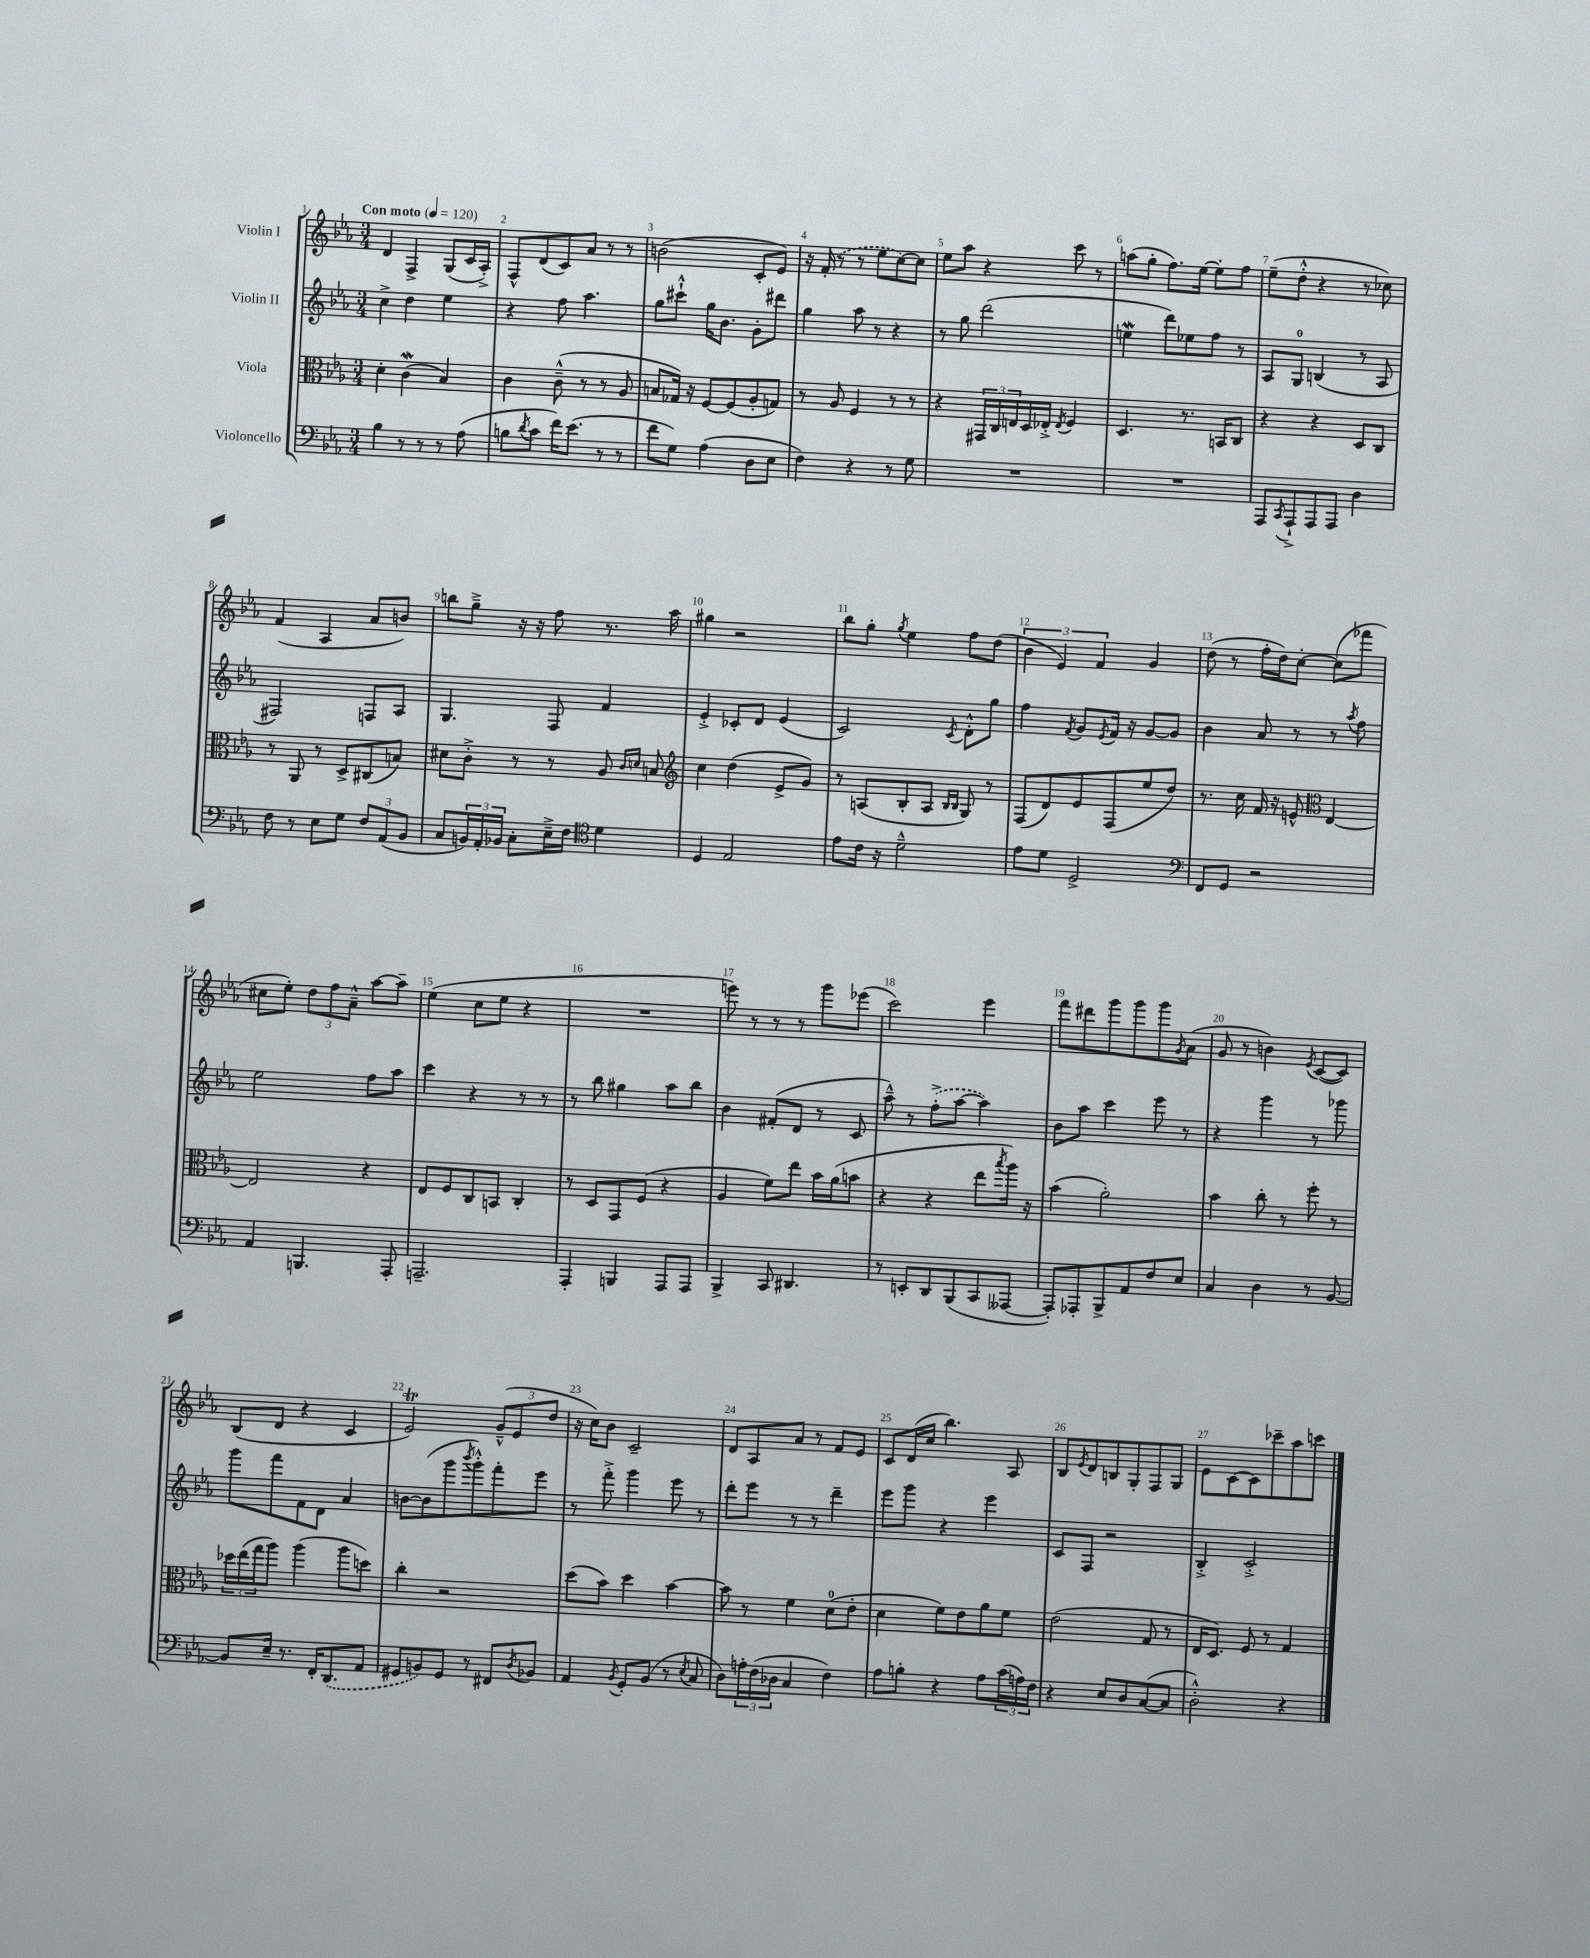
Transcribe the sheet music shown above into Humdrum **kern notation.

**kern	**kern	**kern	**kern
*part4	*part3	*part2	*part1
*staff4	*staff3	*staff2	*staff1
*I"Violoncello	*I"Viola	*I"Violin II	*I"Violin I
*clefF4	*clefC3	*clefG2	*clefG2
*k[b-e-a-]	*k[b-e-a-]	*k[b-e-a-]	*k[b-e-a-]
*M3/4	*M3/4	*M3/4	*M3/4
*MM120	*MM120	*MM120	*MM120
=1	=1	=1	=1
!	!	!	!LO:TX:a:B:t=Con moto
4B-\	4d'\	4cc^\	4d/
8r	(4cW\	4dd\	4F^/
8r	.	.	.
8r	4B-/)	4ee-\	(8G/L
(8A-\	.	.	16c/L
.	.	.	16A-'^/JJ)
=2	=2	=2	=2
8Bn\L	4c\	4r	8F^^/L
8qd/	.	.	.
8c\J	.	.	(8d/
16f\KL)	(8c~^^\	8ff\	8c/)
(8.e-\J	.	.	.
.	8r	4.aa-\	8a-/J
8r	8r	.	8r
8r	8A-/	.	8r
=3	=3	=3	=3
8f\L	8Bn/L	8gg\L	(2bn\
8G\J)	16G-X/Jk)	8ccc#X`^^\J	.
.	16r	.	.
(4A-\	[8F/L	16gg\KL	.
.	.	8.b-\J	.
.	(8F/]	.	.
8D\L	8A-'/	8g'\L	8c'/L
8E-\J	8Gn/J)	8ddd#X\J	8e-/J)
=4	=4	=4	=4
4F\)	8r	4gg\	16r
.	.	.	(16f'/
.	8A-/	.	8r
4r	4F/	8aa-\	8r
.	.	8r	8ee-\L
8r	8r	4r	[8cc\)
8G\	8r	.	8cc\J]
=5	=5	=5	=5
2.r	4r	8r	8ee-\L
.	.	8gg\	8aa-\J
.	24GG#X/LL	(2ddd\	4r
.	24C/	.	.
.	24En/	.	.
.	16D/	.	.
.	16E-X'^/JJ	.	.
.	8qE-/	.	.
.	4F/	.	8ccc\
.	.	.	8r
=6	=6	=6	=6
2.r	4.D/	4eenW\	(8aan\L
.	.	.	8gg'\J
.	.	8ddd\L)	8.ff\L)
.	8.r	8ee-X\	.
.	.	.	[16ee-\Jk
.	.	8ff\J	8ee-'\L]
.	16BBn/KL	.	.
.	8C/J	8r	8ff\J
=7	=7	=7	=7
8AAA-/L	4r	8A-/L	(8ee-~\L
8qCC/	.	.	.
8AAA-`^/	.	8G/J	8dd'^^\J
8AAA-/	4r	(4Bn/	4r
8AAA-/J	.	.	.
4D\	8D/L	8r	8r
.	8C/J	8A-/	8cc-X\)
!!LO:LB:g=z
=8	=8	=8	=8
8F\	8r	2F#X/)	(4f/
8r	8AA-/	.	.
8E-\L	8r	.	4A-/
8G\J	8D^/L	.	.
12F/L	(8C#X/	8Fn/L	8a-/L
(12AA-/	.	.	.
.	8Bn/J)	8A-/J	8bn/J)
12BB-/J	.	.	.
=9	=9	=9	=9
8C/L	8d#X\L	4.G/	8bbn\L
24BBn/L)	8c'^\J	.	8gg~^\J
24AA-'/	.	.	.
24BB-X/JJ	.	.	.
8C'\L	8r	.	16r
.	.	.	16r
16E-~^\L	8r	8F/	8ff\
16F\JJ	.	.	.
*clefC4	*	*	*
4d\	8A-/	4f/	8.r
.	16qqc/LL	.	.
.	16qqdn/JJ	.	.
.	8Bn/	.	.
.	.	.	16aa-\
=10	=10	=10	=10
*	*clefG2	*	*
4D/	4cc\	4e-'^/	4gg#X\
2E-/	(4dd\	8c-X'/L	2r
.	.	8d/J	.
.	8e-^/L	(4e-/	.
.	8g/J)	.	.
=11	=11	=11	=11
8e-\L	8r	2c/)	8bb-\L
16c\Jk	(8An/L	.	8gg'\J
16r	.	.	.
.	.	.	8qgg/
2d~^^\	8B-'/	.	4ee-\
.	8A/J	.	.
.	16qqB-/LL	.	.
.	16qqB-/JJ	8qc/	.
.	8G/)	8d'^^\L	8ff\L
.	8r	8gg\J	(8dd\J
=12	=12	=12	=12
8e-\L	(8F/L	4ff\	6b-\
8d\J	8d/)	.	.
.	.	.	6e-/)
.	.	8qf/	.
2D^/	8e-/	8g/L	.
.	.	.	6f/
.	.	8qe-/	.
.	(8F/	16f/Jk	.
.	.	16r	.
.	8ee-/	[8g/L	4g/
.	8dd/J)	8g/J]	.
=13	=13	=13	=13
*clefF4	*	*	*
8FF/L	8.r	4b-\	(8dd\
8GG/J	.	.	8r
.	16cc\	.	.
2r	16f/	8a-/	16ff'\LL
.	16r	.	16dd\J)
.	8en^^/	8r	[8cc'\J
*	*clefC3	*	*
.	[4E-/	8r	(8cc\L]
.	.	8qaa-/	.
.	.	8ff\	8fff-X\J
!!LO:LB:g=z
=14	=14	=14	=14
4AA-/	2E-/]	2ee-\	8cc#X\L
.	.	.	8ee-'\J)
4.BBBn/	.	.	12dd\L
.	.	.	12ff\
.	.	.	12a-~^^\J
.	4r	8ff\L	[8aa-\L
8AAA-'/	.	8aa-\J	8aa-~\J]
=15	=15	=15	=15
2.AAAn~/	8E-/L	4ccc\	(4ee-\
.	8F/	.	.
.	8C/	4r	8cc\L
.	8BBn/J	.	8ee-\J
.	4C'/	8r	4r
.	.	8r	.
=16	=16	=16	=16
4AAA-'/	8r	8r	2.r
.	8D/L	8bb-\	.
4BBBn/	8GG/	4gg#X\	.
.	(8F/J	.	.
8AAA-/L	4r	8aa-\L	.
8AAA-/J	.	8bb-\J	.
=17	=17	=17	=17
4BBB-^/	4A-/	4b-\	8eeen\)
.	.	.	8r
8CC/	8f\L)	(8f#X'/L	8r
4.DD#X/	8ee-\J	8d/J	8r
.	16b-\LL	8r	8ggg\L
.	(16a-\J	.	.
.	8bn\J	8c/	(8eee-X\J
=18	=18	=18	=18
8r	4r	8aa-~^^\)	2ccc\)
8EEn'/L	.	8r	.
8DD/	4r	(8ff'^\L	.
(8BBB-/	.	[8aa-\J	.
8CC/	8ee-\L	4aa-\])	4eee-\
.	8qbb-/	.	.
[8AAA--X/J	16aa-\Jk)	.	.
.	16r	.	.
=19	=19	=19	=19
8AAA--'/L])	(4b-\	8b-\L	8fff\L
8AAA-X'/	.	8aa-\J	8ddd#X\
8BBB-^/	2a-'\)	4ccc\	8ggg\
8AA-/	.	.	8ggg\
8F/	.	8eee-\	8ggg\
.	.	.	8qg/
8E-/J	.	8r	(8a-\J
=20	=20	=20	=20
4C/	4b-\	4r	8g/
.	.	.	8r
4D\	8cc'\	4ggg\	4bn\)
.	8r	.	.
.	.	.	8qe-/
8r	8ff'\	8r	([8c/L
[8BB-/	8r	8ggg-X\	8c/J])
!!LO:LB:g=z
=21	=21	=21	=21
8BB-/L]	24dd-X\LL	8ggg\L	(8B-/L
.	(24ee-\	.	.
.	24gg\J	.	.
16E-~/Jk	8aa-\J)	8fff\	8d/J
8.r	.	.	.
.	(4aa-\	8f\	4r
16FF'/KL	.	8d\J	.
(8.DD/	.	.	.
.	8aa-\L	4a-/	4c/
8AA-/J	8ddn\J)	.	.
=22	=22	=22	=22
8GG#X/L	4cc'\	[8bn\L	2e-T/)
8BBn/)	.	(8b\]	.
8GG#/J	2r	8ggg\	.
.	.	8qbbb-/	.
8r	.	8ggg'^^\)	.
8FF#X/L	.	8fff'\	(12g~^^/L
.	.	.	12e-/
8qD/	.	.	.
8BB-X/J	.	8eee-\J	.
.	.	.	12dd/J
=23	=23	=23	=23
4AA-/	(8dd\L	8r	16r
.	.	.	16cc\KL)
.	8b-\J)	8fff'^\	8b-\J
8qBB-/	.	.	.
8GG'/L	4dd\	4ggg\	2c~/
(8BB-/J	.	.	.
8r	[4b-\	8eee-\	.
8qE-/	.	.	.
8C/	.	8r	.
=24	=24	=24	=24
8D\L)	8b-\]	8ddd'\L	8d/L
24An'\L	8r	8eee-\J	8A-/
(24F\	.	.	.
24D-X\JJ	.	.	.
4C/	4f\	8r	8a-/J
.	.	8r	8r
4F\)	(8d\L	4ddd~\	8f/L
.	8e-'\J	.	8e-/J
=25	=25	=25	=25
8A-\L	4d\	8eee-\L	8c/L
8Bn'\J	.	8ggg\J	(16d/L
.	.	.	16cc/JJ
4r	8f\L)	4r	4.bb-\)
.	8e-\	.	.
8A-\L	8a-\	4eee-\	.
(24c\L	8f\J	.	8A-/
24An\)	.	.	.
24F\JJ	.	.	.
=26	=26	=26	=26
4r	(2e-\	8c/L	8B-/L
.	.	.	8qe-/
.	.	8F/J	8d/
8E-/L	.	2r	8Bn/
8D/	.	.	8G'/
([8C/	8G/	.	8F/
8C/J]	8r	.	8G/J
=27	=27	=27	=27
2D'^^\)	16E-/KL	4B-'^/	8e-\L
.	8.D/J)	.	.
.	.	.	[8c\
.	8F/	2c'^/	8c\]
.	8r	.	8ccc-X~\
4r	4G/	.	8aa-\
.	.	.	8cccn\J
==	==	==	==
*-	*-	*-	*-
